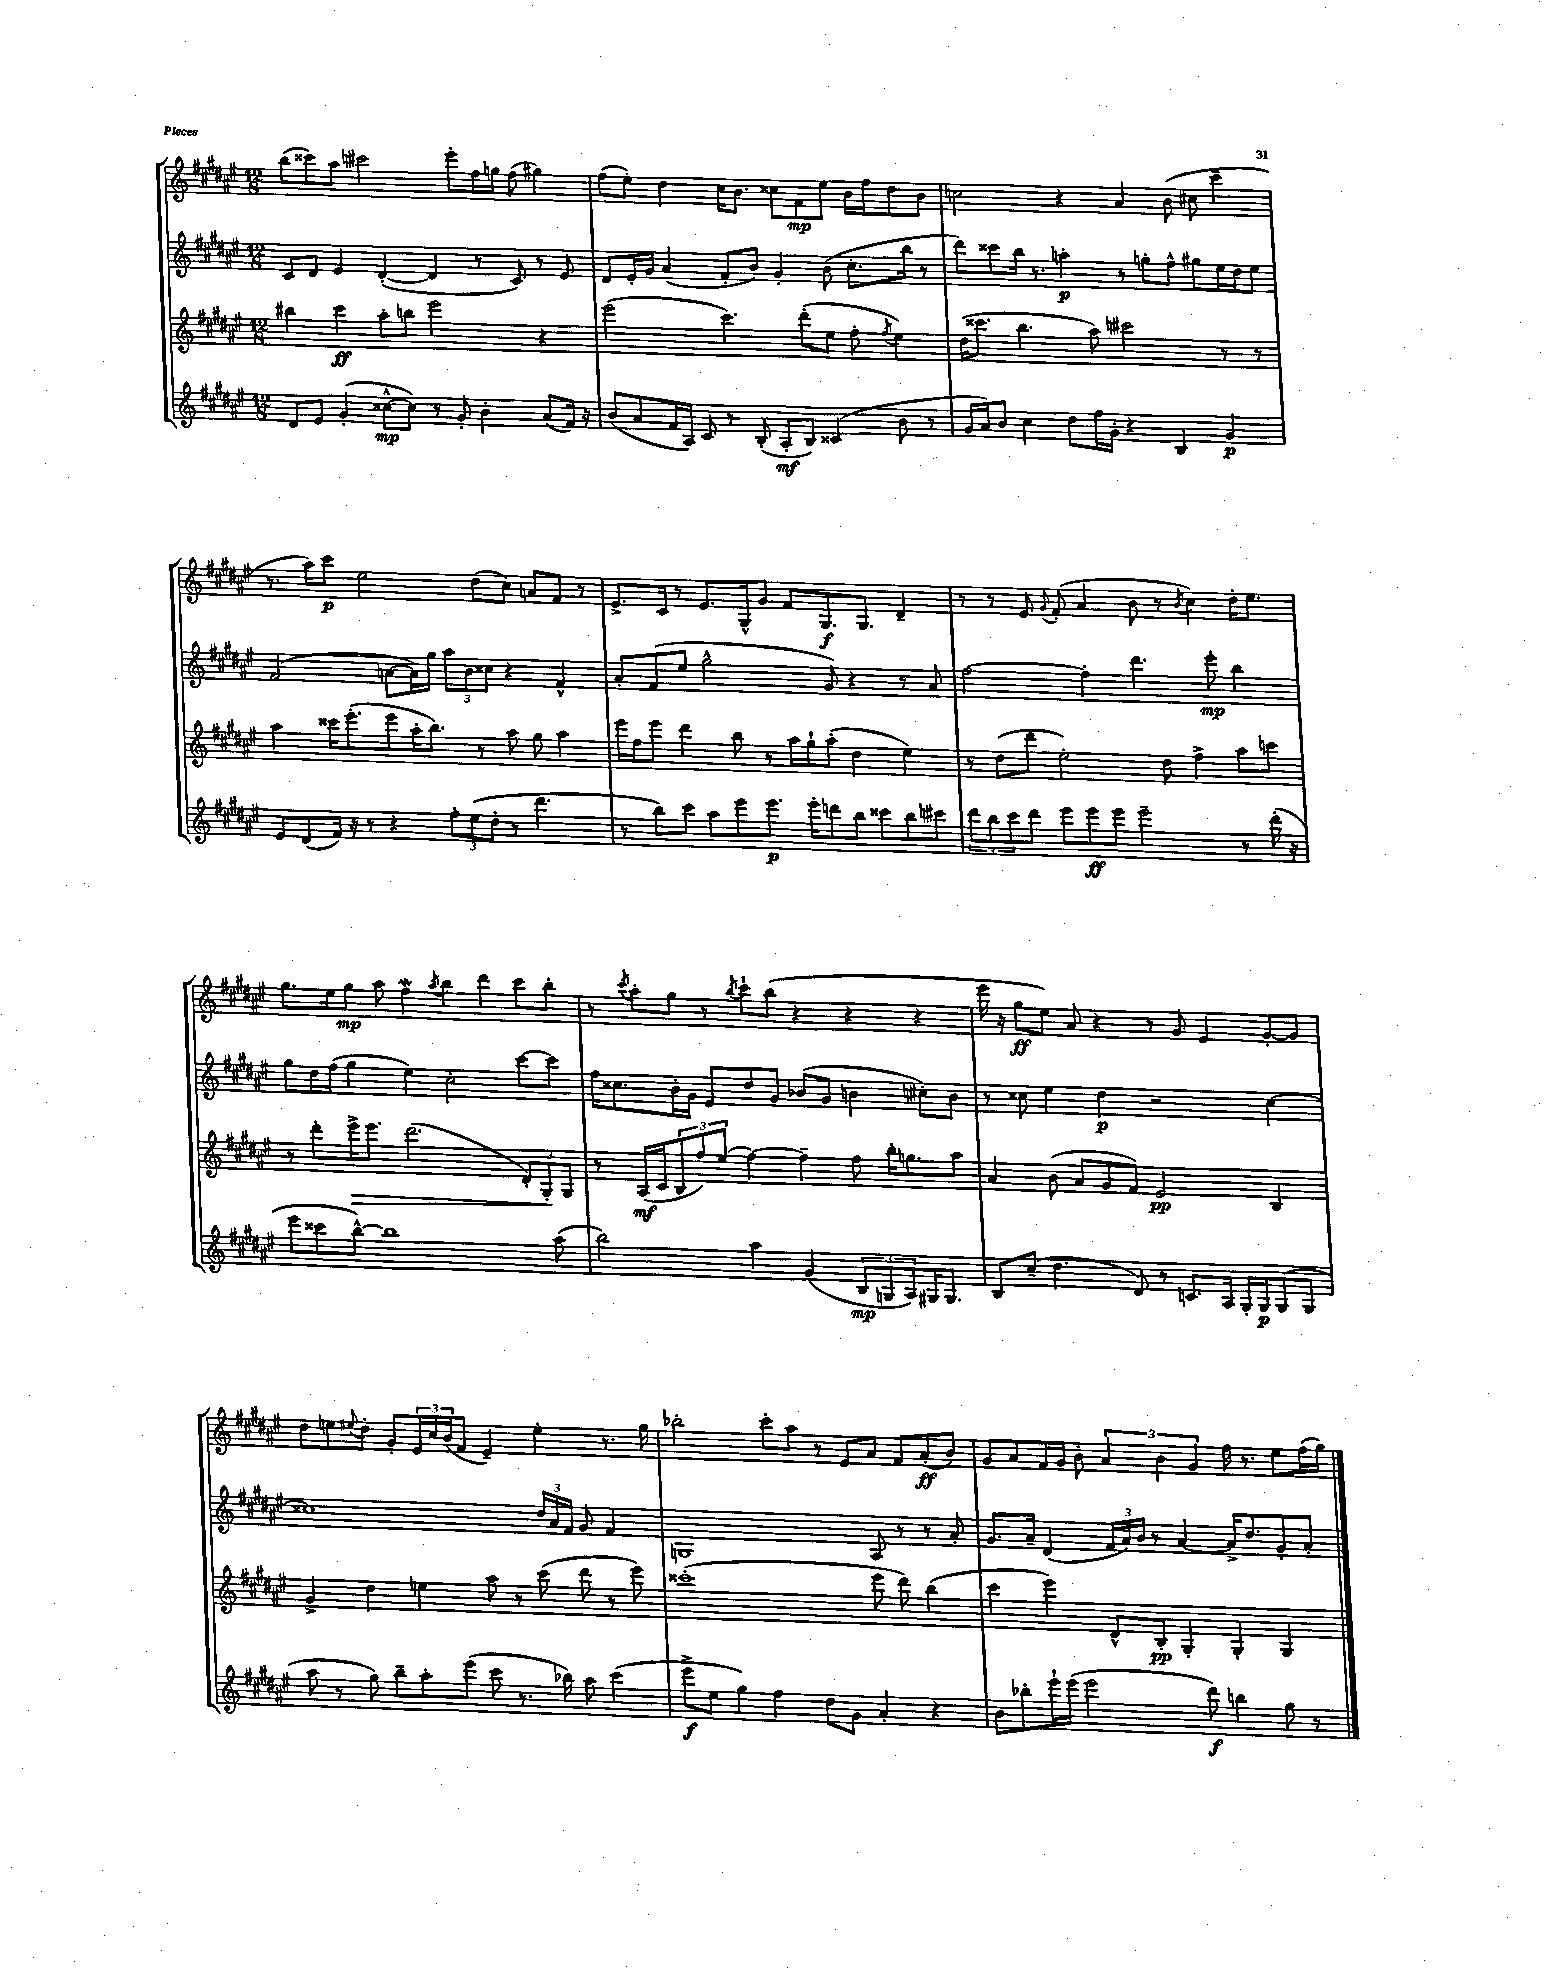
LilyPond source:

<<
\new StaffGroup <<
\new Staff = "s0" {
    \clef treble \key fis \major \numericTimeSignature \time 12/8
    b''8( cisis'''8) ais''8 cis'''2 eis'''8-. fis''16 g''16 fis''8( gis''4) |
    fis''8( eis''8-.) dis''4 cis''16 b'8. cisis''8 fis'8\mp eis''8 b'16 fis''16 dis''8 b'8 |
    c''2 r4 ais'4 b'8( cis''8 cis'''4-- |
    r8. ais''16) cis'''8\p eis''2 dis''8( cis''8) a'8 fis'8 r8 |
    eis'8.-> cis'16 r8 eis'8. gis16-^ gis'8 fis'8 gis8.\f gis8. dis'4-- |
    r8 r8 eis'8 \appoggiatura { gis'8 } fis'8-.( ais'4 b'8 r8 \acciaccatura { b'8 } cis''4) dis''16-. eis''8. |
    gis''8. eis''16 gis''8\mp ais''8 fis''4\mordent \acciaccatura { ais''8 } b''4 dis'''4 cis'''8 b''8-. |
    r8 \acciaccatura { cis'''8 } ais''8-. gis''8 r8 \acciaccatura { b''8 } cis'''8-! b''8( r4 r4 r4 |
    eis'''16 r16 gis''8\ff eis''8) ais'8 r4 r8 gis'8 eis'4 gis'8~-. gis'8 |
    dis''8 e''8 \appoggiatura { eis''8 } dis''8-. gis'8-. \tuplet 3/2 { eis'16 cis''16 b'16( } fis'8 eis'4--) eis''4-. r8. gis''16 |
    bes''2-. cis'''8-. ais''8 r8 eis'8 ais'8 fis'8 ais'8-.\ff( b'8) |
    gis'8 ais'8 fis'16 gis'16 b'8-. \tuplet 3/2 { ais'4 b'4 gis'4 } fis''16 r8. eis''8 fis''16( gis''16) \bar "|." |
}
\new Staff = "s1" {
    \clef treble \key fis \major \numericTimeSignature \time 12/8
    cis'8 dis'8 eis'4 dis'4~-.( dis'4 r8 cis'8) r8 eis'8 |
    dis'8 eis'16-. gis'16 ais'4( fis'8-. b'8) gis'4-. b'8( cis''8.-. b''16 r8 |
    dis'''8) cisis'''8 b''16 r8. a''4-.\p r8 g''8-. fis''8-^ gis''8 eis''16 dis''16 eis''8 |
    fis'2( a'8~ a'16) gis''16 \tuplet 3/2 { ais''8 b'8 cisis''8 } r4 fis'4-^ |
    ais'8-. fis'8( eis''8 gis''2-^ gis'8) r4 r8 ais'8 |
    fis''2~ fis''4-. dis'''4. eis'''8-.\mp b''4 |
    gis''8 dis''16 fis''16( gis''4 eis''4) cis''2-. cis'''8~ cis'''8 |
    fis''16 cisis''8. b'16-. gis'16 eis'8 dis''8 gis'8 bes'8( gis'8 b'4 cis''8-.) b'8 |
    r8 cisis''8 eis''4 dis''4\p r2 cisis''4~ |
    cisis''1 \tuplet 3/2 { dis''16 ais'16 fis'16 } gis'8 fis'4 |
    g1 ais8 r8 r8 ais'8-. |
    gis'8. ais'16-- dis'4( \tuplet 3/2 { fis'16 ais'16) b'16 } r8 ais'4~ ais'16-> dis''8. gis'8-. ais'8-. \bar "|." |
}
\new Staff = "s2" {
    \clef treble \key fis \major \numericTimeSignature \time 12/8
    bis''4 cis'''4\ff ais''8-. b''8 eis'''2 r4 |
    eis'''2( cis'''4.) dis'''8-.( eis''8 fis''8-. \acciaccatura { fis''8 } eis''4) |
    dis''16( cisis'''8. b''4. ais''8) cis'''2 r8 r8 |
    ais''4 cisis'''16 eis'''8.-.( eis'''8 ais''16-. b''8.) r8 ais''8 gis''8 ais''4 |
    eis'''16 fis''16 eis'''8 dis'''4 b''8 r8 ais''16 gis''16-! ais''8-.( dis''4 eis''4) |
    r8 dis''8( dis'''8 eis''2-.) dis''8 fis''4-> ais''8 c'''8 |
    r8 dis'''8-. eis'''16->\> eis'''8. dis'''2.( \tuplet 3/2 { dis'8-.) gis8-.\! gis8 } |
    r8 ais16\mf( cis'16 \tuplet 3/2 { b8 fis''8) eis''8( } fis''4~) fis''4-- fis''8 b''16-. g''8. ais''8 |
    ais'4 b'8( ais'8 gis'8 fis'8) eis'2\pp b4 |
    gis'4-> dis''4 e''4 ais''8 r8 cis'''8( dis'''8 r8 eis'''8) |
    cisis'''1-.( eis'''8 dis'''8) b''4( |
    cis'''4 eis'''4) dis'8-^ b8-.\pp gis4-. gis4-. gis4 \bar "|." |
}
\new Staff = "s3" {
    \clef treble \key fis \major \numericTimeSignature \time 12/8
    dis'8 eis'8 gis'4-.( cisis''8~-^\mp cisis''8) r8 gis'8-. b'4-. ais'8( fis'16) r16 |
    b'8( ais'8 fis'16 ais16) cis'8 r8 b8-.( ais8-.\mf b8) cisis'4( b'8 r8 |
    gis'16 ais'16) b'8 cis''4 dis''8 fis''16 gis'16-. r4 b4 gis'4\p |
    eis'8 dis'8( fis'16) r16 r8 r4 \tuplet 3/2 { fis''8-. eis''8( dis''8-. } r8 dis'''4. |
    r8 b''8) cis'''8 ais''8 eis'''8 eis'''8.\p eis'''16-. d'''8 b''8 cisis'''8 b''8 cis'''8 |
    \tuplet 3/2 { dis'''8 b''8 cis'''8 } dis'''8 eis'''8 eis'''8\ff eis'''8 eis'''2-- r8 dis'''16-.( r16 |
    eis'''8 cisis'''8 b''8~-^) b''1 ais''8( |
    b''2) ais''4 gis'4( \tuplet 3/2 { b8\mp g8 ais8) } gis16 gis8. |
    b8 cis''8--( dis''4. dis'8) r8 c'8. ais16 gis16-. gis16\p gis8( gis8 |
    ais''8 r8 gis''8) b''8-- ais''8-. eis'''8( cis'''8 r8. bes''16) ais''8 cis'''4( |
    eis'''8->\f eis''8 gis''4) fis''4 dis''8 gis'8 ais'4-. r4 |
    b'8 bes''8-. eis'''16-! eis'''16( eis'''2 dis'''8\f) b''4 gis''8 r8 \bar "|." |
}
>>
>>
\layout { \context { \Score \remove "Bar_number_engraver" } }
